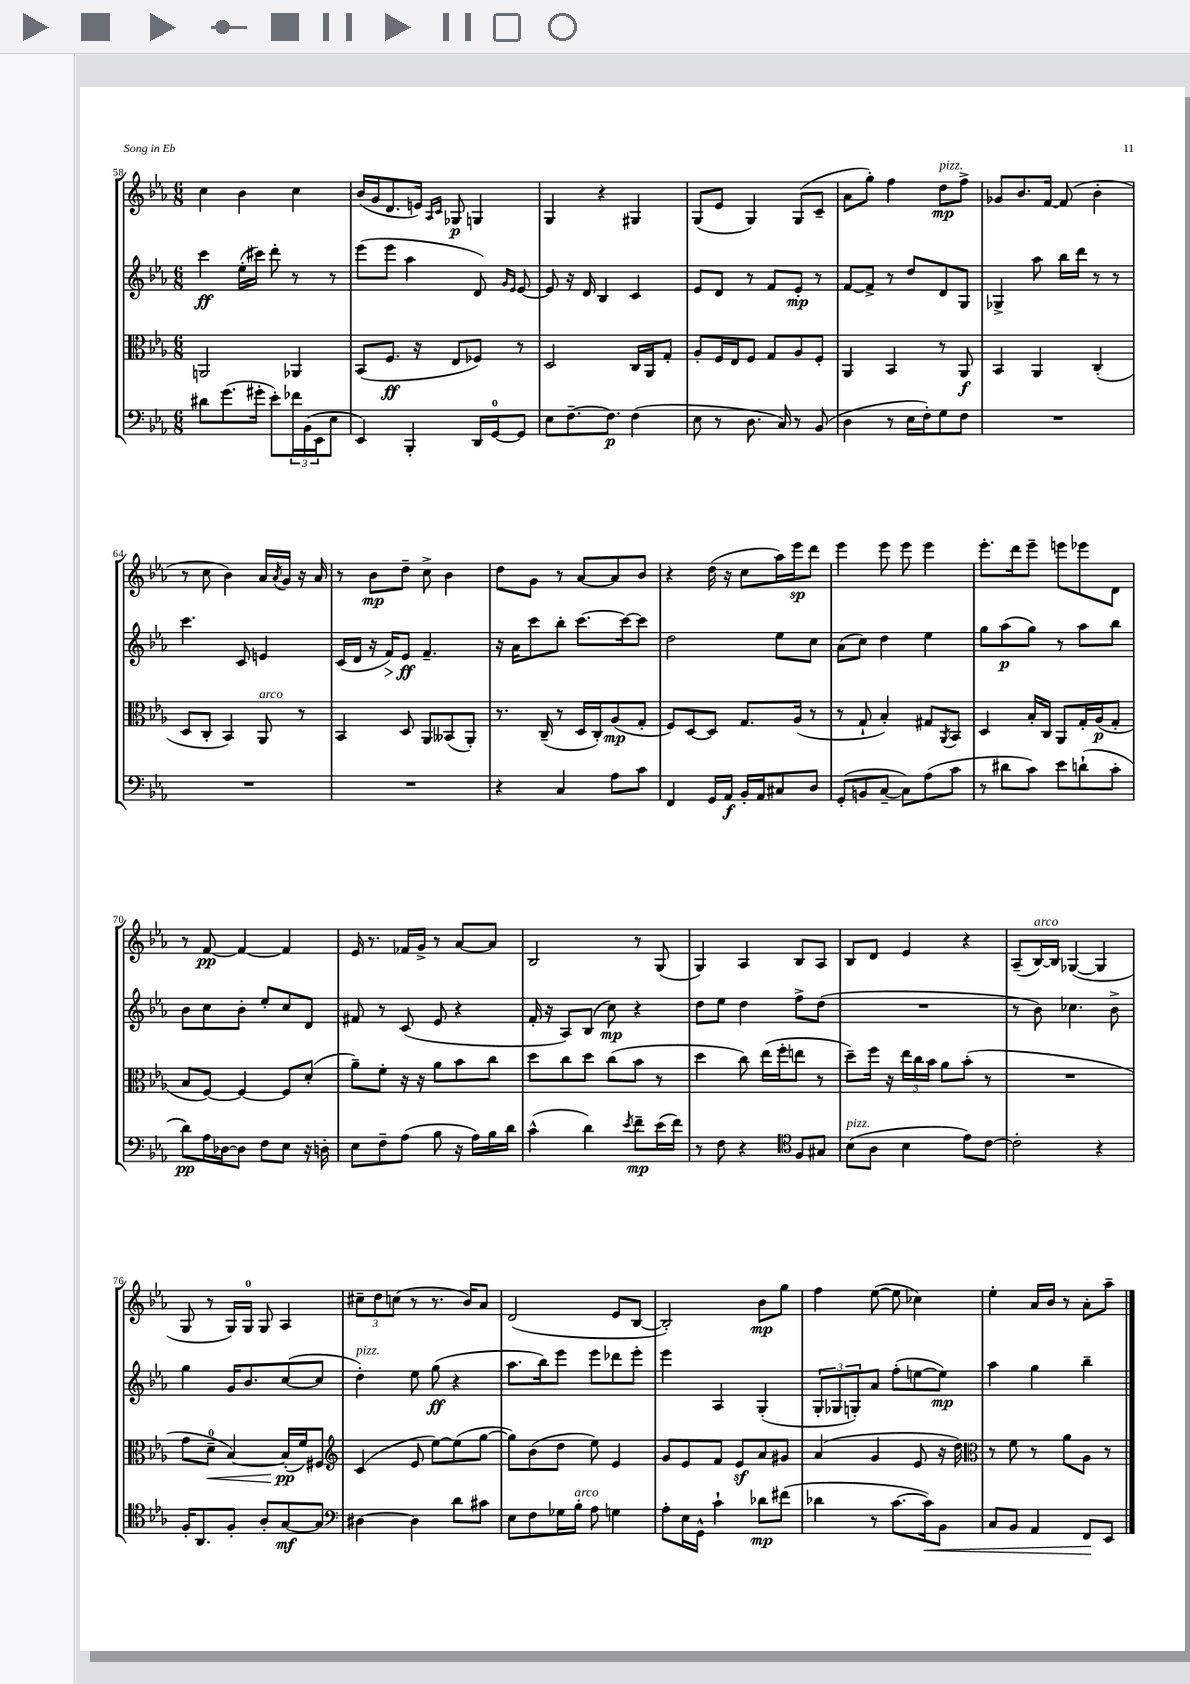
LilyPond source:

<<
\new StaffGroup <<
\new Staff = "s0" {
    \clef treble \key ees \major \numericTimeSignature \time 6/8
    c''4 bes'4 c''4 |
    bes'16( g'16 d'8. e'16) \grace { aes16 c'16 } ges8\p g4 |
    g4 r4 gis4 |
    g8( ees'8 g4) g8( c'8-- |
    aes'8 g''8-.) f''4 d''8\mp^\markup { \italic "pizz." } f''8-> |
    ges'8 bes'8. f'16~ f'8( bes'4-. |
    r8 c''8 bes'4) aes'16 \acciaccatura { aes'8 } g'16 r16 aes'16 |
    r8 bes'8\mp d''8-- c''8-> bes'4 |
    d''8 g'8 r8 aes'8~ aes'8 bes'8 |
    r4 d''16( r16 c''8 aes''16) ees'''16\sp d'''8 |
    ees'''4 ees'''8 ees'''8 ees'''4 |
    ees'''8.-. d'''16 ees'''8-- e'''8 ees'''8 d'8 |
    r8 f'8~\pp f'4~ f'4 |
    ees'16 r8. fes'16 g'16-> r8 aes'8~ aes'8 |
    bes2 r8 g8( |
    g4) aes4 bes8 aes8 |
    bes8 d'8 ees'4 r4 |
    aes8--( bes16~^\markup { \italic "arco" }) bes16 ges4~( ges4 |
    g8 r8 g16) g16-0 g8 aes4 |
    \tuplet 3/2 { cis''8-- d''8 c''8( } r8 r8. bes'16) aes'8 |
    d'2( ees'8 bes8~ |
    bes2-.) bes'8\mp g''8 |
    f''4 ees''8~( ees''8 ces''4) |
    ees''4-. aes'16 bes'16 r8 aes'8-. aes''8-- \bar "|." |
}
\new Staff = "s1" {
    \clef treble \key ees \major \numericTimeSignature \time 6/8
    c'''4\ff ees''16-.( cis'''16) d'''8-. r8 r8 |
    ees'''8( ees'''8 aes''4 d'8) \grace { g'16 ees'16 } ees'8~ |
    ees'8 r16 d'16 bes4 c'4 |
    ees'8 d'8 r8 f'8 ees'8-.\mp r8 |
    f'8~ f'8-> r8 d''8 d'8 g8 |
    ges4-> aes''8 bes''16 d'''16 r8 r8 |
    c'''4. c'8 e'4 |
    c'16( d'16 r16 f'16\>) ees'8\ff\! f'4.-- |
    r16 aes'16 c'''8 bes''8-. c'''8.~ c'''16~ c'''8 |
    d''2 ees''8 c''8 |
    aes'8( c''8) d''4 ees''4 |
    g''8 aes''8\p( g''8) r8 aes''8 bes''8 |
    bes'8 c''8 bes'8-. ees''8-. c''8 d'8 |
    fis'8 r8 c'8( ees'8 r4 |
    f'16-. r16 aes8) bes8( c''8\mp) r4 |
    d''8 ees''8 d''4 f''8-> d''8( |
    R2. |
    r8 bes'8) ces''4. bes'8-> |
    g''4 g'16 bes'8. c''8~( c''8 |
    d''4-.^\markup { \italic "pizz." }) ees''8 g''8\ff( r4 |
    aes''8. bes''16) ees'''8 ees'''8 des'''8 ees'''8-. |
    ees'''4 aes4 g4-.( |
    \tuplet 3/2 { g8-. ges8 g8-.) } aes'8 f''8-.( e''8~ e''8\mp) |
    aes''4 g''4 bes''4-- \bar "|." |
}
\new Staff = "s2" {
    \clef alto \key ees \major \numericTimeSignature \time 6/8
    a,2 aes,4 |
    bes,8( f8.\ff r16 ees8 fes8) r8 |
    d2 c16 aes,16 g8-. |
    aes8-. f16 ees16 f8 g8 aes8 f8-. |
    aes,4 bes,4 r8 aes,8\f |
    bes,4 aes,4 c4-.( |
    d8 c8-. bes,4) aes,8^\markup { \italic "arco" } r8 |
    bes,4 d8 aes,8 beses,8( aes,8-.) |
    r8. c16--( r8 d16 c16-.) aes8\mp( g8-. |
    f8) d8~ d8 g8. aes16( r8 |
    r8 g8-! bes4-.) gis8 \acciaccatura { aes,8 } bes,8 |
    d4 bes16-. c16 aes,8 g16-. aes16\p( g8-. |
    bes8 f8~) f4~ f8 d'8-.( |
    aes'8--) f'8-. r16 r16 aes'8 bes'8 c''8 |
    d''8 c''8 d''8 c''8( bes'8 r8 |
    d''4 c''8) ees''16( f''16-. e''8 r8 |
    d''8--) f''16 r16 \tuplet 3/2 { ees''16 c''16 bes'16 } aes'8 bes'8-.( r8 |
    R2. |
    g'8 d'8-0--\< bes4~) bes16-.\pp\!( f'16) fis8 |
    \clef treble c'4( ees'8 ees''8~) ees''8( g''8~ |
    g''8) bes'8( d''8 ees''8) ees'4 |
    g'8 ees'8 f'8 ees'8\sf aes'8 gis'8 |
    aes'4( g'4 ees'8 r16 d''16) |
    \clef alto r8 f'8 r8 aes'8 aes8 r8 \bar "|." |
}
\new Staff = "s3" {
    \clef bass \key ees \major \numericTimeSignature \time 6/8
    dis'8 g'8.( gis'16-. ees'8-.) \tuplet 3/2 { fes'16 bes,16( ees,16 } ees8 |
    ees,4) bes,,4-. d,16 g,16-0~ g,8 |
    ees8 f8.~-- f8.\p f4( |
    ees8 r8 d8. c16) r8 bes,8( |
    d4 r8 ees16 f16-.) g8 f8 |
    R2. |
    R2. |
    R2. |
    r4 c4 aes8 c'8 |
    f,4 g,16 aes,16\f bes,16-. aes,16 cis8 d8 |
    g,8-.( b,8 c8~-- c8) aes8( c'8 |
    r8 dis'8 c'8) ees'8 d'8-!( c'8-. |
    d'8\pp) aes16 des16~ des8 f8 ees8 r16 d16-. |
    ees8 f8-- aes8( bes8 r16 aes16) bes16 d'16 |
    c'4-^( d'4) \acciaccatura { ees'8 } f'8--\mp ees'16( f'16) |
    r8 f8 r4 \clef tenor f8 gis8 |
    bes8^\markup { \italic "pizz." }( aes8 bes4 ees'8) c'8~ |
    c'2-. r4 |
    f16-. aes,8. f8-. aes8-. g8~\mf g8 |
    \clef bass dis4~ dis4 d'8 cis'8 |
    ees8 f8 ges16 bes16-.^\markup { \italic "arco" } aes8 g4 |
    aes8-. ees16 g,16-^ c'4-! des'8\mp fis'8( |
    des'4 r8 c'8.~ c'16\<) bes,8 |
    c8 bes,8 aes,4 f,8\! ees,8 \bar "|." |
}
>>
>>
\layout { \context { \Score currentBarNumber = #58 } }
